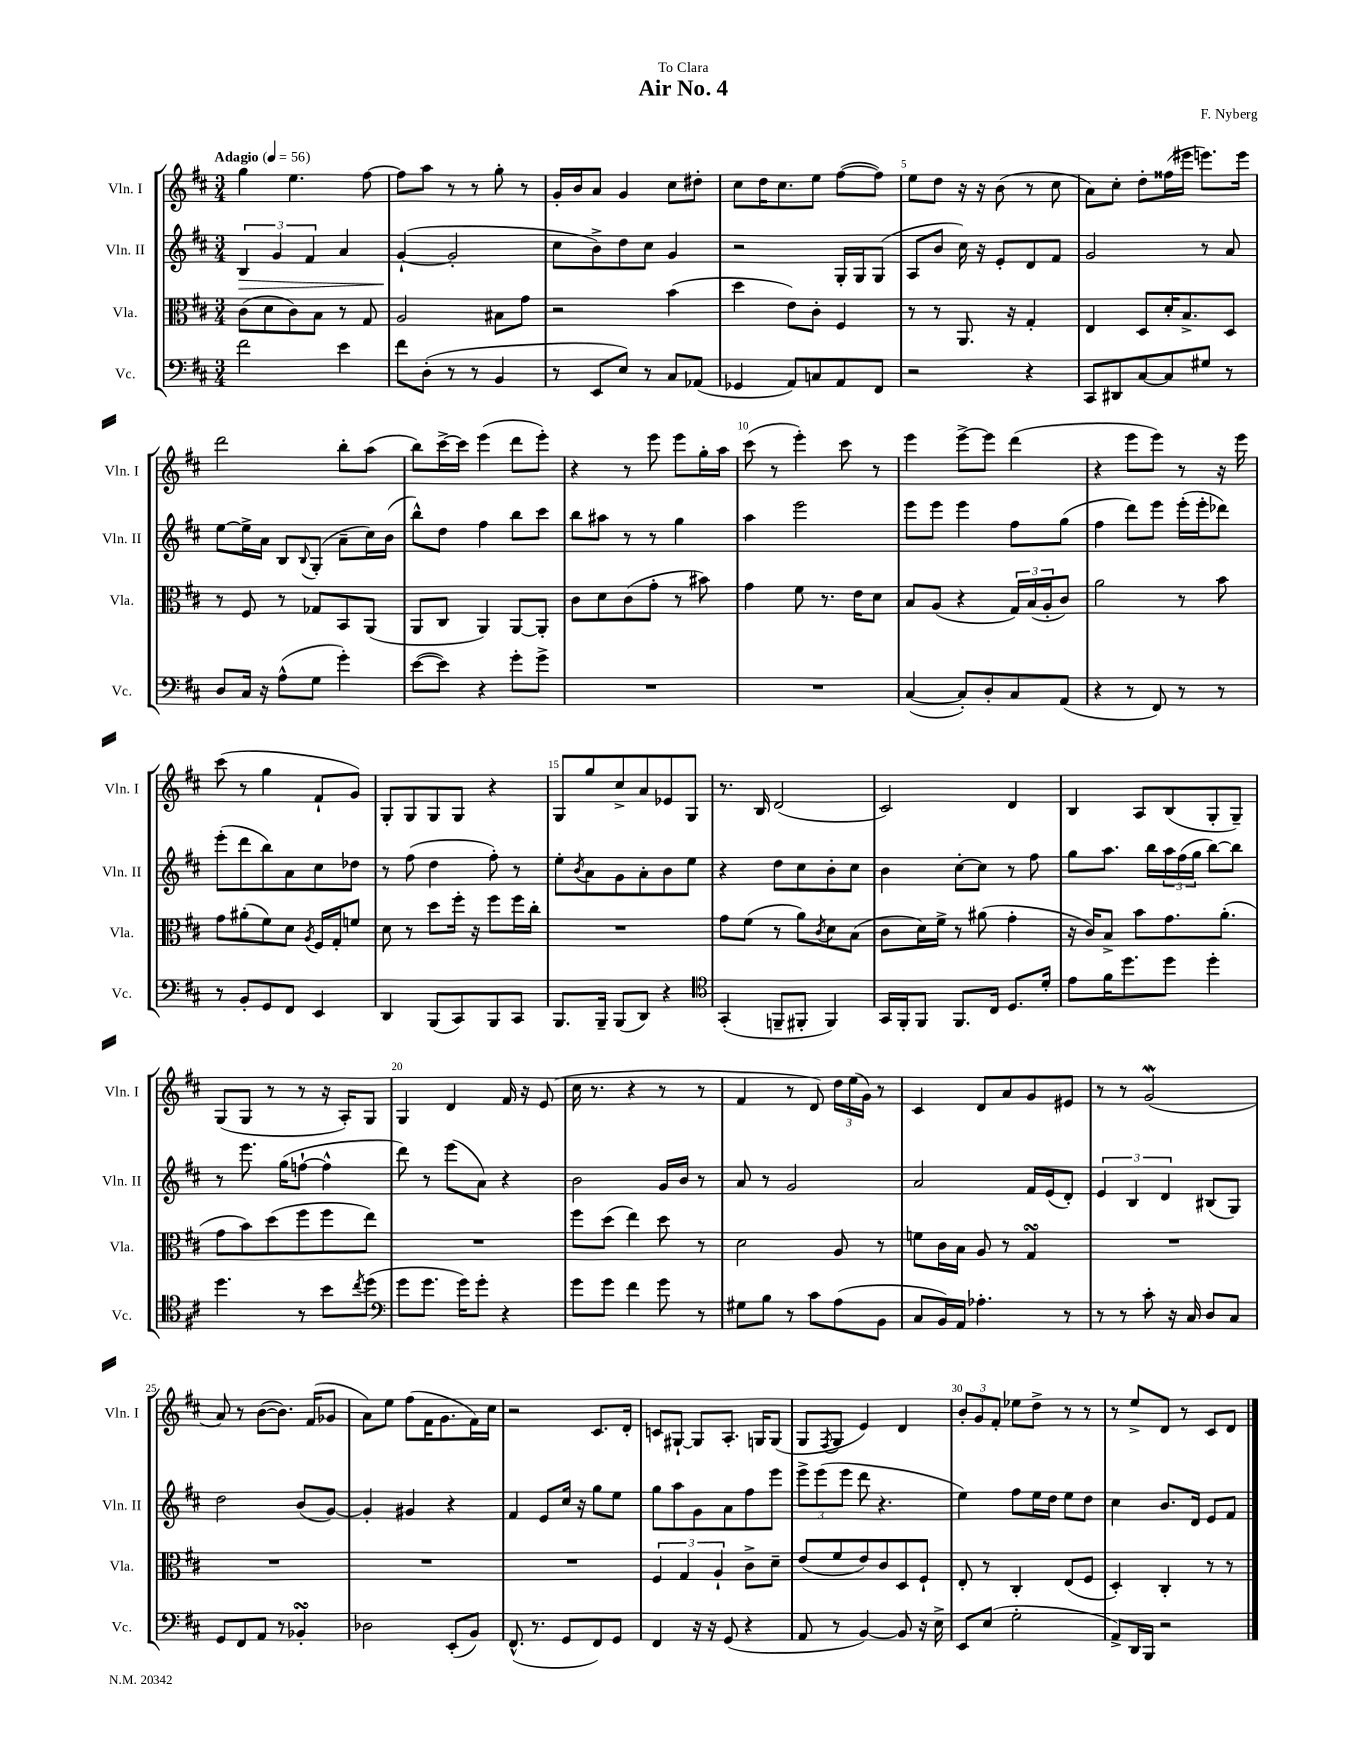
\header { title = "Air No. 4" composer = "F. Nyberg" dedication = "To Clara" }
<<
\new StaffGroup <<
\new Staff = "s0" \with { instrumentName = "Vln. I" shortInstrumentName = "Vln. I" } {
    \clef treble \key d \major \numericTimeSignature \time 3/4 \tempo "Adagio" 4 = 56
    g''4 e''4. fis''8~ |
    fis''8 a''8 r8 r8 g''8-. r8 |
    g'16-. b'16 a'8 g'4 cis''8 dis''8-. |
    cis''8 d''16 cis''8. e''8 fis''8~( fis''8) |
    e''8 d''8 r16 r16 b'8( r8 cis''8 |
    a'8) cis''8-. d''8-. fisis''16( eis'''16 e'''8.) e'''16 |
    d'''2 b''8-. a''8( |
    b''8) cis'''16~-> cis'''16 e'''4( d'''8 e'''8-.) |
    r4 r8 e'''8 e'''8 g''16-. a''16 |
    cis'''8( r8 e'''4-.) cis'''8 r8 |
    e'''4 e'''8~-> e'''8 d'''4( |
    r4 e'''8 e'''8) r8 r16 e'''16 |
    cis'''8( r8 g''4 fis'8-! g'8) |
    g8-. g8 g8 g8 r4 |
    g8 g''8 cis''8-> a'8 ees'8 g8 |
    r8. b16 d'2( |
    cis'2) d'4 |
    b4 a8 b8( g8-. g8--) |
    g8( g8 r8 r8 r16 a16-.) g8 |
    g4 d'4 fis'16 r16 e'8( |
    cis''16 r8. r4 r8 r8 |
    fis'4 r8 d'8) \tuplet 3/2 { d''16 e''16( g'16) } r8 |
    cis'4 d'8 a'8 g'8 eis'8 |
    r8 r8 g'2\mordent( |
    a'8) r8 b'8~( b'8.) fis'16( ges'8 |
    a'8) e''8 fis''8( fis'16 g'8. fis'16) cis''16 |
    r2 cis'8. d'16-. |
    c'8 gis8~-! gis8 a8.-. g16 g8( |
    g8 \acciaccatura { fis8 } g8 e'4) d'4 |
    \tuplet 3/2 { b'8-. g'8 fis'8-. } ees''8 d''8-> r8 r8 |
    r8 e''8-> d'8 r8 cis'8 d'8 \bar "|." |
}
\new Staff = "s1" \with { instrumentName = "Vln. II" shortInstrumentName = "Vln. II" } {
    \clef treble \key d \major \numericTimeSignature \time 3/4
    \tuplet 3/2 { b4\> g'4 fis'4 } a'4 |
    g'4~-!\!( g'2-. |
    cis''8 b'8->) d''8 cis''8 g'4 |
    r2 g16-. g16 g8( |
    a8 b'8 cis''16) r16 e'8-. d'8 fis'8 |
    g'2 r8 a'8 |
    e''8~ e''16-> a'16 b8 \appoggiatura { b8 } g8-.( a'8-- cis''16) b'16( |
    b''8-^) d''8 fis''4 b''8 cis'''8 |
    b''8 ais''8 r8 r8 g''4 |
    a''4 e'''2 |
    e'''8 e'''8 e'''4 fis''8 g''8( |
    fis''4 d'''8) e'''8 e'''16-.( e'''16-. des'''8) |
    e'''8-.( d'''8 b''8) a'8 cis''8 des''8 |
    r8 fis''8( d''4 fis''8-.) r8 |
    e''8-. \acciaccatura { b'8 } a'8 g'8 a'8-. b'8 e''8 |
    r4 d''8 cis''8 b'8-. cis''8 |
    b'4 cis''8~-. cis''8 r8 fis''8 |
    g''8 a''8. b''16 \tuplet 3/2 { a''16 fis''16( g''16 } b''8~) b''8 |
    r8 e'''8. g''16( f''8~-! f''4-^ |
    d'''8) r8 e'''8( a'8) r4 |
    b'2 g'16 b'16 r8 |
    a'8 r8 g'2 |
    a'2 fis'16 e'16( d'8-.) |
    \tuplet 3/2 { e'4 b4 d'4 } bis8( g8) |
    d''2 b'8( g'8~) |
    g'4-. gis'4 r4 |
    fis'4 e'8 cis''16 r16 g''8 e''8 |
    g''8 a''8 g'8 a'8 fis''8 e'''8 |
    \tuplet 3/2 { e'''8-> e'''8( e'''8 } d'''8 r4. |
    e''4) fis''8 e''16 d''16 e''8 d''8 |
    cis''4 b'8. d'16 e'8 fis'8 \bar "|." |
}
\new Staff = "s2" \with { instrumentName = "Vla." shortInstrumentName = "Vla." } {
    \clef alto \key d \major \numericTimeSignature \time 3/4
    cis'8( d'8 cis'8) b8 r8 g8 |
    a2 bis8 g'8 |
    r2 b'4( |
    d''4 e'8) cis'8-. fis4 |
    r8 r8 a,8. r16 g4-. |
    e4 d8 d'16-. b8.-> d8 |
    r8 fis8 r8 ges8 b,8 a,8( |
    a,8 cis8 a,4) a,8~ a,8-. |
    cis'8 d'8 cis'8( g'8-. r8 bis'8) |
    g'4 fis'8 r8. e'16 d'8 |
    b8 a8( r4 \tuplet 3/2 { g16) b16( a16-. } cis'8) |
    a'2 r8 b'8 |
    g'8 ais'8-.( fis'8) d'8 \acciaccatura { a8 } fis16 g16-. f'8 |
    d'8 r8 d''8 fis''16-. r16 fis''8 fis''16 cis''16-. |
    R2. |
    g'8 fis'8( r8 a'8) \acciaccatura { cis'8 } d'8 b8( |
    cis'8 d'16) fis'16-> r8 ais'8( g'4-. |
    r16 cis'16) b8-> b'8 g'8. a'8.-.( |
    g'8 b'8) d''8( fis''8 fis''8 e''8) |
    R2. |
    fis''8 d''8( e''4) d''8 r8 |
    d'2 a8 r8 |
    f'8 cis'16 b16 a8 r8 g4\turn |
    R2. |
    R2. |
    R2. |
    R2. |
    \tuplet 3/2 { fis4 g4 a4-! } cis'8-> d'8-- |
    e'8( fis'8 e'8) cis'8 d8 fis8-! |
    e8-. r8 cis4-. e8( fis8 |
    d4-.) cis4-. r8 r8 \bar "|." |
}
\new Staff = "s3" \with { instrumentName = "Vc." shortInstrumentName = "Vc." } {
    \clef bass \key d \major \numericTimeSignature \time 3/4
    fis'2 e'4 |
    fis'8 d8-.( r8 r8 b,4 |
    r8 e,8 e8) r8 cis8 aes,8( |
    ges,4 a,8) c8 a,8 fis,8 |
    r2 r4 |
    cis,8 dis,8 cis8~ cis8 gis8 r8 |
    d8 cis16 r16 a8-^( g8 g'4-.) |
    e'8~( e'8) r4 g'8-. g'8-> |
    R2. |
    R2. |
    cis4~( cis8-.) d8-. cis8 a,8( |
    r4 r8 fis,8) r8 r8 |
    r8 b,8-. g,8 fis,8 e,4 |
    d,4 b,,8( cis,8) b,,8 cis,8 |
    b,,8. b,,16-- b,,8( d,8) r4 |
    \clef tenor g,4-.( f,8-- fis,8-. fis,4) |
    g,16 fis,16-. fis,8 fis,8. cis16 d8. d'16-. |
    e'8 fis'16 d''8. d''8 d''4-. |
    d''4. r8 b'8 \acciaccatura { cis''8 } d''8( |
    \clef bass g'8 g'8. g'16) g'8-. r4 |
    g'8 g'8 fis'4 g'8 r8 |
    gis8 b8 r8 cis'8 a8( b,8 |
    cis8 b,16) a,16 aes4.-. r8 |
    r8 r8 cis'8-. r16 cis16 d8 cis8 |
    g,8 fis,8 a,8 r8 bes,4-.\turn |
    des2 e,8-.( b,8) |
    fis,8.-^( r8. g,8 fis,8) g,8 |
    fis,4 r16 r16 g,8( r4 |
    a,8 r8 b,4~) b,8 r16 e16-> |
    e,8 e8( g2-. |
    a,8->) d,16 b,,16 r2 \bar "|." |
}
>>
>>
\layout { \context { \Score \override BarNumber.break-visibility = ##(#f #t #t) barNumberVisibility = #(every-nth-bar-number-visible 5) } }
